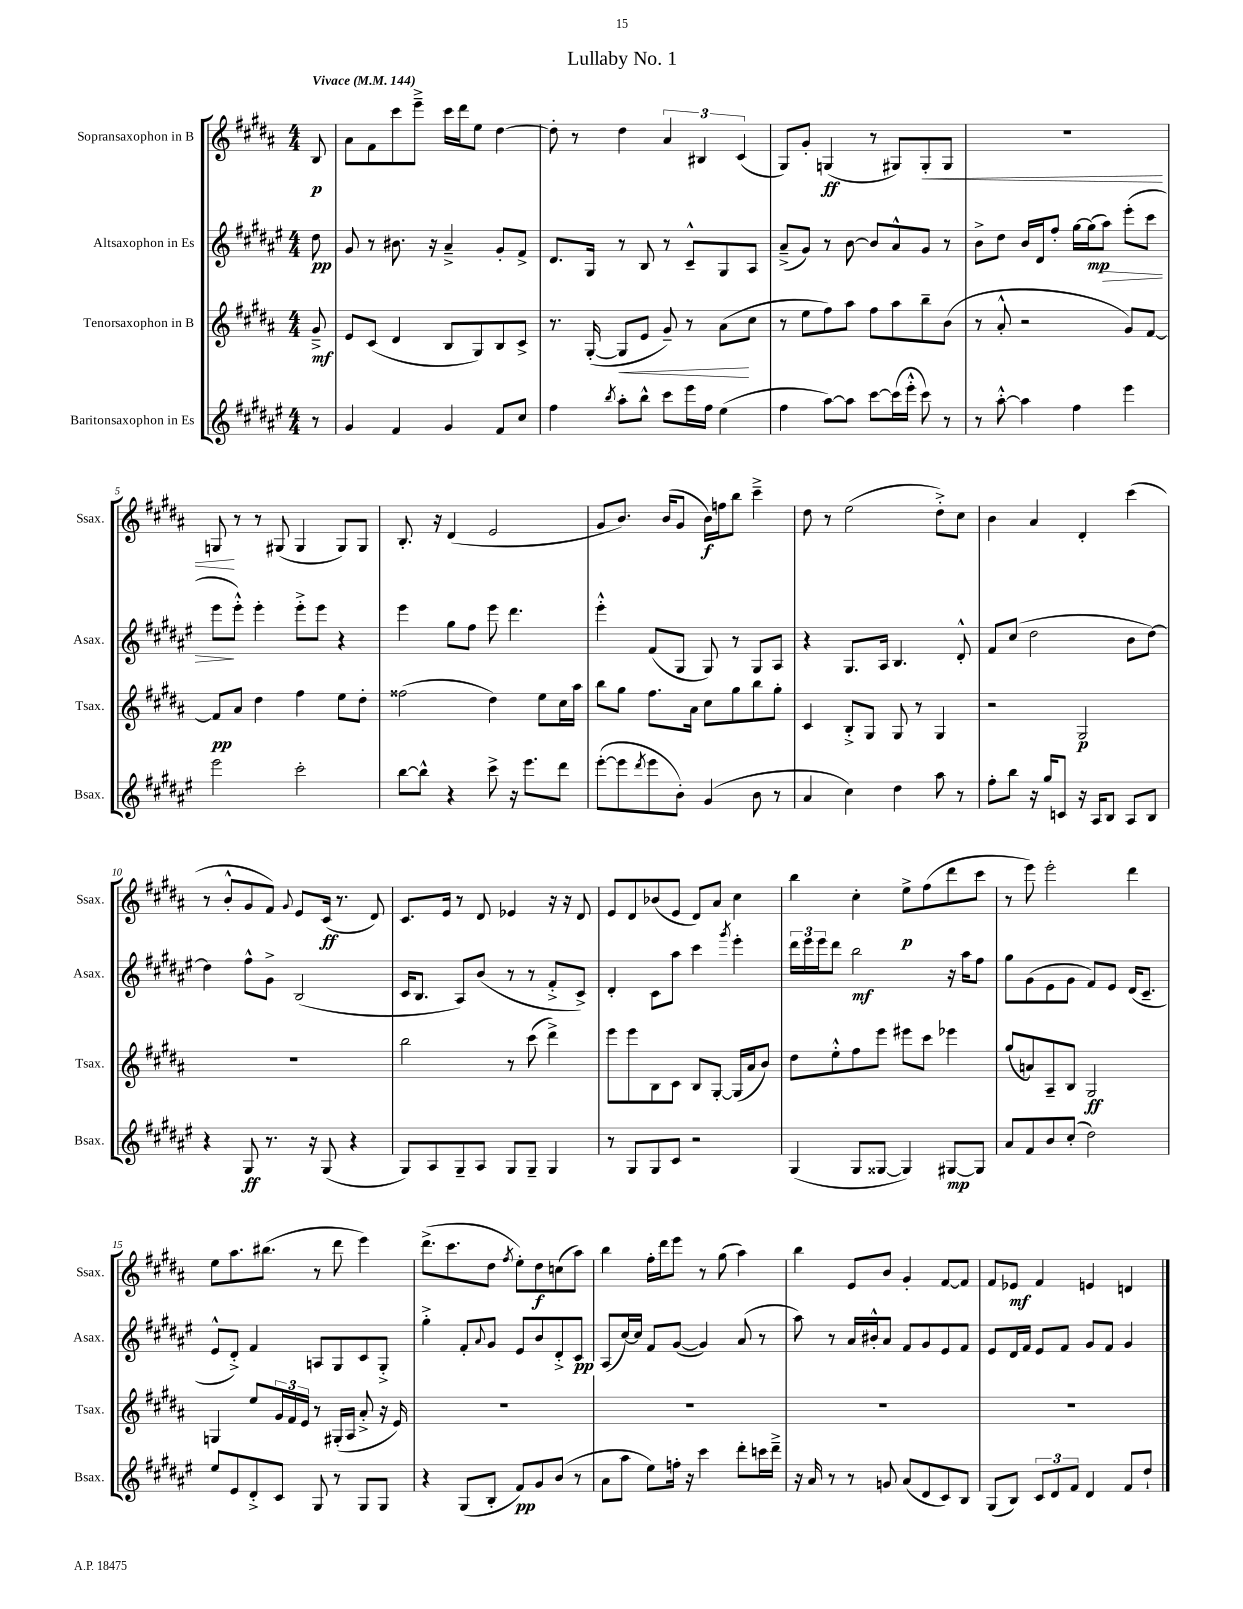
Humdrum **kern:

**kern	**dynam	**kern	**dynam	**kern	**dynam	**kern	**dynam
*part4	*part4	*part3	*part3	*part2	*part2	*part1	*part1
*staff4	*staff4	*staff3	*staff3	*staff2	*staff2	*staff1	*staff1
*I"Baritonsaxophon in Es	*	*I"Tenorsaxophon in B	*	*I"Altsaxophon in Es	*	*I"Sopransaxophon in B	*
*I'Bsax.	*	*I'Tsax.	*	*I'Asax.	*	*I'Ssax.	*
*clefG2	*	*clefG2	*	*clefG2	*	*clefG2	*
*k[f#c#g#d#a#e#]	*	*k[f#c#g#d#a#]	*	*k[f#c#g#d#a#e#]	*	*k[f#c#g#d#a#]	*
*M4/4	*	*M4/4	*	*M4/4	*	*M4/4	*
*MM144	*	*MM144	*	*MM144	*	*MM144	*
=	=	=	=	=	=	=	=
!	!	!	!	!	!	!LO:TX:a:B:t=Vivace	!
8r	.	8g#~^/	mf	8dd#\	pp	8B/	p
=1	=1	=1	=1	=1	=1	=1	=1
4g#/	.	8e/L	.	8g#/	.	8a#\L	.
.	.	(8c#/J	.	8r	.	8f#\	.
4f#/	.	4d#/	.	8.b#X\	.	8ccc#\	.
.	.	.	.	.	.	8eee~^\J	.
.	.	.	.	16r	.	.	.
4g#/	.	8B/L	.	4a#~^/	.	16ccc#\LL	.
.	.	.	.	.	.	16ddd#\J	.
.	.	8G#/)	.	.	.	8ee\J	.
8f#/L	.	8B/	.	8g#'/L	.	[4dd#\	.
8cc#/J	.	8c#^/J	.	8f#^/J	.	.	.
=2	=2	=2	=2	=2	=2	=2	=2
4ff#\	.	8.r	.	8.d#/L	.	8dd#'\]	.
.	.	.	.	.	.	8r	.
.	.	([16G#'/	.	16G#/Jk	.	.	.
8qbb/	.	.	.	.	.	.	.
!	!	!	!LO:HP:b	!	!	!	!
8aa#'\L	.	8G#/L]	<	8r	.	4dd#\	.
8bb^^\J	.	8e/J	.	8B/	.	.	.
8ccc#\L	.	8g#~/)	.	8r	.	6a#/	.
16eee#\L	.	8r	.	8c#~^^/L	.	.	.
.	.	.	.	.	.	6B#X/	.
16ff#\JJ	.	.	.	.	.	.	.
(4ee#\	.	(8a#\L	.	8G#/	.	.	.
.	.	.	.	.	.	(6c#/	.
.	.	8cc#\J	[	8A#/J	.	.	.
=3	=3	=3	=3	=3	=3	=3	=3
4ff#\	.	8r	.	(8a#~^/L	.	8G#/L)	.
.	.	8ee\L	.	8g#/J)	.	8g#'/J	.
[8aa#\L)	.	8ff#\)	.	8r	.	(4Gn/	ff
8aa#\J]	.	8aa#\J	.	[8b\	.	.	.
[8ccc#\L	.	8ff#\L	.	8b/L]	.	8r	.
(16ccc#\L]	.	8aa#\	.	8a#^^/	.	8G#X/L)	.
16eee#'^^\JJ	.	.	.	.	.	.	.
!	!	!	!	!	!	!	!LO:HP:b
8ccc#\)	.	8bb~\	.	8g#/J	.	8G#'/	<
8r	.	(8b\J	.	8r	.	8G#/J	.
=4	=4	=4	=4	=4	=4	=4	=4
8r	.	8r	.	8b^\L	.	1r	.
[8aa#'^^\	.	8a#'^^/	.	8dd#\J	.	.	.
4aa#\]	.	2r	.	16b/LL	.	.	.
.	.	.	.	16d#/J	.	.	.
.	.	.	.	8ff#'/J	.	.	.
4ff#\	.	.	.	[16gg#\LL	.	.	.
.	.	.	.	(16gg#\J]	mp	.	.
!	!	!	!	!	!LO:HP:b	!	!
.	.	.	.	8aa#\J)	>	.	.
4eee#\	.	8g#/L)	.	(8eee#'\L	.	.	.
.	.	[8f#/J	.	8ccc#\J	.	.	.
!!LO:LB:g=z
=5	=5	=5	=5	=5	=5	=5	=5
2eee#\	.	8f#/L]	pp	8eee#\L	.	8Gn/	.
.	.	8a#/J	.	8eee#'^^\J)	]	8r	[
.	.	4dd#\	.	4eee#'\	.	8r	.
.	.	.	.	.	.	(8G#X/	.
2ccc#'\	.	4ff#\	.	8eee#'^\L	.	4G#/	.
.	.	.	.	8eee#\J	.	.	.
.	.	8ee\L	.	4r	.	8G#/L)	.
.	.	8dd#'\J	.	.	.	8G#/J	.
=6	=6	=6	=6	=6	=6	=6	=6
[8bb\L	.	(2ff##X\	.	4eee#\	.	8.B'/	.
8bb^^\J]	.	.	.	.	.	.	.
.	.	.	.	.	.	16r	.
4r	.	.	.	8gg#\L	.	(4d#/	.
.	.	.	.	8ff#\J	.	.	.
8ccc#^\	.	4dd#\)	.	8eee#\	.	2e/	.
16r	.	.	.	4.ddd#\	.	.	.
8.eee#\L	.	.	.	.	.	.	.
.	.	8ee\L	.	.	.	.	.
8ddd#\J	.	16cc#\L	.	.	.	.	.
.	.	16aa#\JJ	.	.	.	.	.
=7	=7	=7	=7	=7	=7	=7	=7
([8eee#'\L	.	8bb\L	.	4eee#'^^\	.	8g#/L	.
8eee#\]	.	8gg#\J	.	.	.	8.b/J)	.
8qddd#/	.	.	.	.	.	.	.
8eee#\	.	8.ff#\L	.	(8f#/L	.	.	.
.	.	.	.	.	.	(16b/KL	.
8b'\J)	.	.	.	8G#/J	.	8g#/J	.
.	.	16a#\Jk	.	.	.	.	.
(4g#/	.	8cc#\L	.	8G#/)	.	16b\LL)	f
.	.	.	.	.	.	16ffn\J	.
.	.	8gg#\	.	8r	.	8bb\J	.
8b\	.	8bb\	.	8G#/L	.	4ccc#~^\	.
8r	.	8gg#'\J	.	8A#/J	.	.	.
=8	=8	=8	=8	=8	=8	=8	=8
4a#/	.	4c#/	.	4r	.	8dd#\	.
.	.	.	.	.	.	8r	.
4cc#\)	.	8B'^/L	.	8.G#/L	.	(2ee\	.
.	.	8G#/J	.	.	.	.	.
.	.	.	.	16A#/Jk	.	.	.
4dd#\	.	8G#/	.	4.B/	.	.	.
.	.	8r	.	.	.	.	.
8aa#\	.	4G#/	.	.	.	8dd#'^\L)	.
8r	.	.	.	8d#'^^/	.	8cc#\J	.
=9	=9	=9	=9	=9	=9	=9	=9
8ff#'\L	.	2r	.	8f#/L	.	4b\	.
8bb\J	.	.	.	(8cc#/J	.	.	.
16r	.	.	.	2dd#\	.	4a#/	.
16gg#/KL	.	.	.	.	.	.	.
8cn/J	.	.	.	.	.	.	.
16r	.	2G#/	p	.	.	4d#'/	.
16A#/KL	.	.	.	.	.	.	.
8B/J	.	.	.	.	.	.	.
8A#/L	.	.	.	8b\L	.	(4ccc#\	.
8B/J	.	.	.	[8dd#\J)	.	.	.
!!LO:LB:g=z
=10	=10	=10	=10	=10	=10	=10	=10
4r	.	1r	.	4dd#\]	.	8r	.
.	.	.	.	.	.	8b'^^/L	.
8G#/	ff	.	.	8ff#^^\L	.	8g#/	.
8.r	.	.	.	8g#^\J	.	8f#/J)	.
.	.	.	.	.	.	8qqg#/	.
.	.	.	.	(2B/	.	8e/L	.
16r	.	.	.	.	.	.	.
(8G#/	.	.	.	.	.	(16c#/Jk	ff
.	.	.	.	.	.	8.r	.
4r	.	.	.	.	.	.	.
.	.	.	.	.	.	8d#/)	.
=11	=11	=11	=11	=11	=11	=11	=11
8G#/L)	.	2bb\	.	16c#/KL	.	8.c#/L	.
.	.	.	.	8.B/J	.	.	.
8A#/	.	.	.	.	.	.	.
.	.	.	.	.	.	16e/Jk	.
8G#~/	.	.	.	8A#/L)	.	8r	.
8A#/J	.	.	.	(8b/J	.	8d#/	.
8G#/L	.	8r	.	8r	.	4e-X/	.
8G#~/J	.	(8ccc#\	.	8r	.	.	.
4G#/	.	4ddd#^\)	.	8f#'^/L	.	16r	.
.	.	.	.	.	.	16r	.
.	.	.	.	8c#^/J)	.	8d#/	.
=12	=12	=12	=12	=12	=12	=12	=12
8r	.	8eee\L	.	4d#'/	.	8e/L	.
8G#/L	.	8eee\	.	.	.	8d#/	.
8G#/	.	8B\	.	8c#\L	.	(8b-X/	.
8c#/J	.	8c#\J	.	8aa#\J	.	8e/J	.
2r	.	8B/L	.	4ccc#\	.	8d#/L)	.
.	.	[8G#'/J	.	.	.	8a#/J	.
.	.	.	.	8qggg#/	.	.	.
.	.	(16G#/LL]	.	4eee#'\	.	4cc#\	.
.	.	16a#/J	.	.	.	.	.
.	.	8b/J)	.	.	.	.	.
=13	=13	=13	=13	=13	=13	=13	=13
(4G#/	.	8dd#\L	.	24ddd#\LL	.	4bb\	.
.	.	.	.	24eee#\	.	.	.
.	.	.	.	24eee#\J	.	.	.
.	.	8ee'^^\	.	8ddd#\J	.	.	.
8G#/L	.	8ff#\	.	2bb\	mf	4cc#'\	.
[8G##X/J	.	8eee\J	.	.	.	.	.
4G##/])	.	8eee#X\L	.	.	.	8ee^\L	p
.	.	8ccc#\J	.	.	.	(8ff#\	.
[8G#X/L	mp	4eee-X\	.	16r	.	8ddd#\	.
.	.	.	.	16aa#\KL	.	.	.
8G#/J]	.	.	.	8ff#\J	.	8ccc#\J	.
=14	=14	=14	=14	=14	=14	=14	=14
8a#/L	.	(8gg#/L	.	8gg#\L	.	8r	.
8f#/	.	8an/)	.	(8g#\	.	8eee\)	.
8b/	.	8A#~/	.	8e#\	.	2eee'\	.
(8cc#'/J	.	8B/J	.	8g#\J	.	.	.
2dd#\)	.	2G#/	ff	8f#/L)	.	.	.
.	.	.	.	8e#/J	.	.	.
.	.	.	.	(16d#/KL	.	4ddd#\	.
.	.	.	.	8.c#~/J	.	.	.
!!LO:LB:g=z
=15	=15	=15	=15	=15	=15	=15	=15
8ee#/L	.	4Gn/	.	8e#^^/L	.	8ee\L	.
8e#/	.	.	.	8d#'^/J)	.	8.aa#\	.
8d#'^/	.	8ee/L	.	4f#/	.	.	.
.	.	.	.	.	.	(8.bb#X\J	.
8c#/J	.	24g#/L	.	.	.	.	.
.	.	24f#/	.	.	.	.	.
.	.	24e/JJ	.	.	.	.	.
8G#/	.	8r	.	8An/L	.	8r	.
8r	.	(16G#X'/LL	.	8G#/	.	8ddd#\	.
.	.	16A#/JJ	.	.	.	.	.
8G#/L	.	8a#'^/	.	8c#/	.	4eee\)	.
8G#/J	.	16r	.	8G#'^/J	.	.	.
.	.	16e/)	.	.	.	.	.
=16	=16	=16	=16	=16	=16	=16	=16
4r	.	1r	.	4gg#'^\	.	(8.ddd#^\L	.
.	.	.	.	.	.	8.ccc#\	.
(8G#/L	.	.	.	8f#'/L	.	.	.
.	.	.	.	8qqa#/	.	.	.
8B'/J	.	.	.	8g#/J	.	8dd#\J	.
.	.	.	.	.	.	8qff#/	.
8f#/L)	pp	.	.	8e#/L	.	8ee'\L)	.
8g#/	.	.	.	8b/	.	8dd#\	f
(8b/J	.	.	.	8d#'^/	.	(8ccn\	.
8r	.	.	.	8c#/J	pp	8aa#\J)	.
=17	=17	=17	=17	=17	=17	=17	=17
8a#\L	.	1r	.	(8A#/L	.	4bb\	.
8aa#\J	.	.	.	[16cc#/L)	.	.	.
.	.	.	.	16cc#/JJ]	.	.	.
8ee#\L)	.	.	.	8f#/L	.	16ff#'\LL	.
.	.	.	.	.	.	16ddd#\J	.
16ffn'\Jk	.	.	.	([8g#/J	.	8eee\J	.
16r	.	.	.	.	.	.	.
4ccc#\	.	.	.	4g#/])	.	8r	.
.	.	.	.	.	.	(8gg#\	.
8ddd#'\L	.	.	.	(8a#/	.	4aa#\)	.
16cccn\L	.	.	.	8r	.	.	.
16ddd#~^\JJ	.	.	.	.	.	.	.
=18	=18	=18	=18	=18	=18	=18	=18
16r	.	1r	.	8aa#\)	.	4bb\	.
16a#/	.	.	.	.	.	.	.
8r	.	.	.	8r	.	.	.
8r	.	.	.	16a#/LL	.	8e/L	.
.	.	.	.	16b#X'^^/J	.	.	.
8gn/	.	.	.	8a#/J	.	8b/J	.
(8a#/L	.	.	.	8f#/L	.	4g#'/	.
8d#/	.	.	.	8g#/	.	.	.
8c#/)	.	.	.	8e#/	.	[8f#/L	.
8B/J	.	.	.	8f#/J	.	8f#/J]	.
=19	=19	=19	=19	=19	=19	=19	=19
(8G#/L	.	1r	.	8e#/L	.	8f#/L	.
8B/J)	.	.	.	16d#/L	.	8e-X/J	mf
.	.	.	.	16f#/JJ	.	.	.
12c#/L	.	.	.	8e#/L	.	4f#/	.
12d#/	.	.	.	.	.	.	.
.	.	.	.	8f#/J	.	.	.
12f#/J	.	.	.	.	.	.	.
4d#/	.	.	.	8g#/L	.	4en/	.
.	.	.	.	8f#/J	.	.	.
8f#/L	.	.	.	4g#/	.	4dn/	.
8dd#`/J	.	.	.	.	.	.	.
==	==	==	==	==	==	==	==
*-	*-	*-	*-	*-	*-	*-	*-
